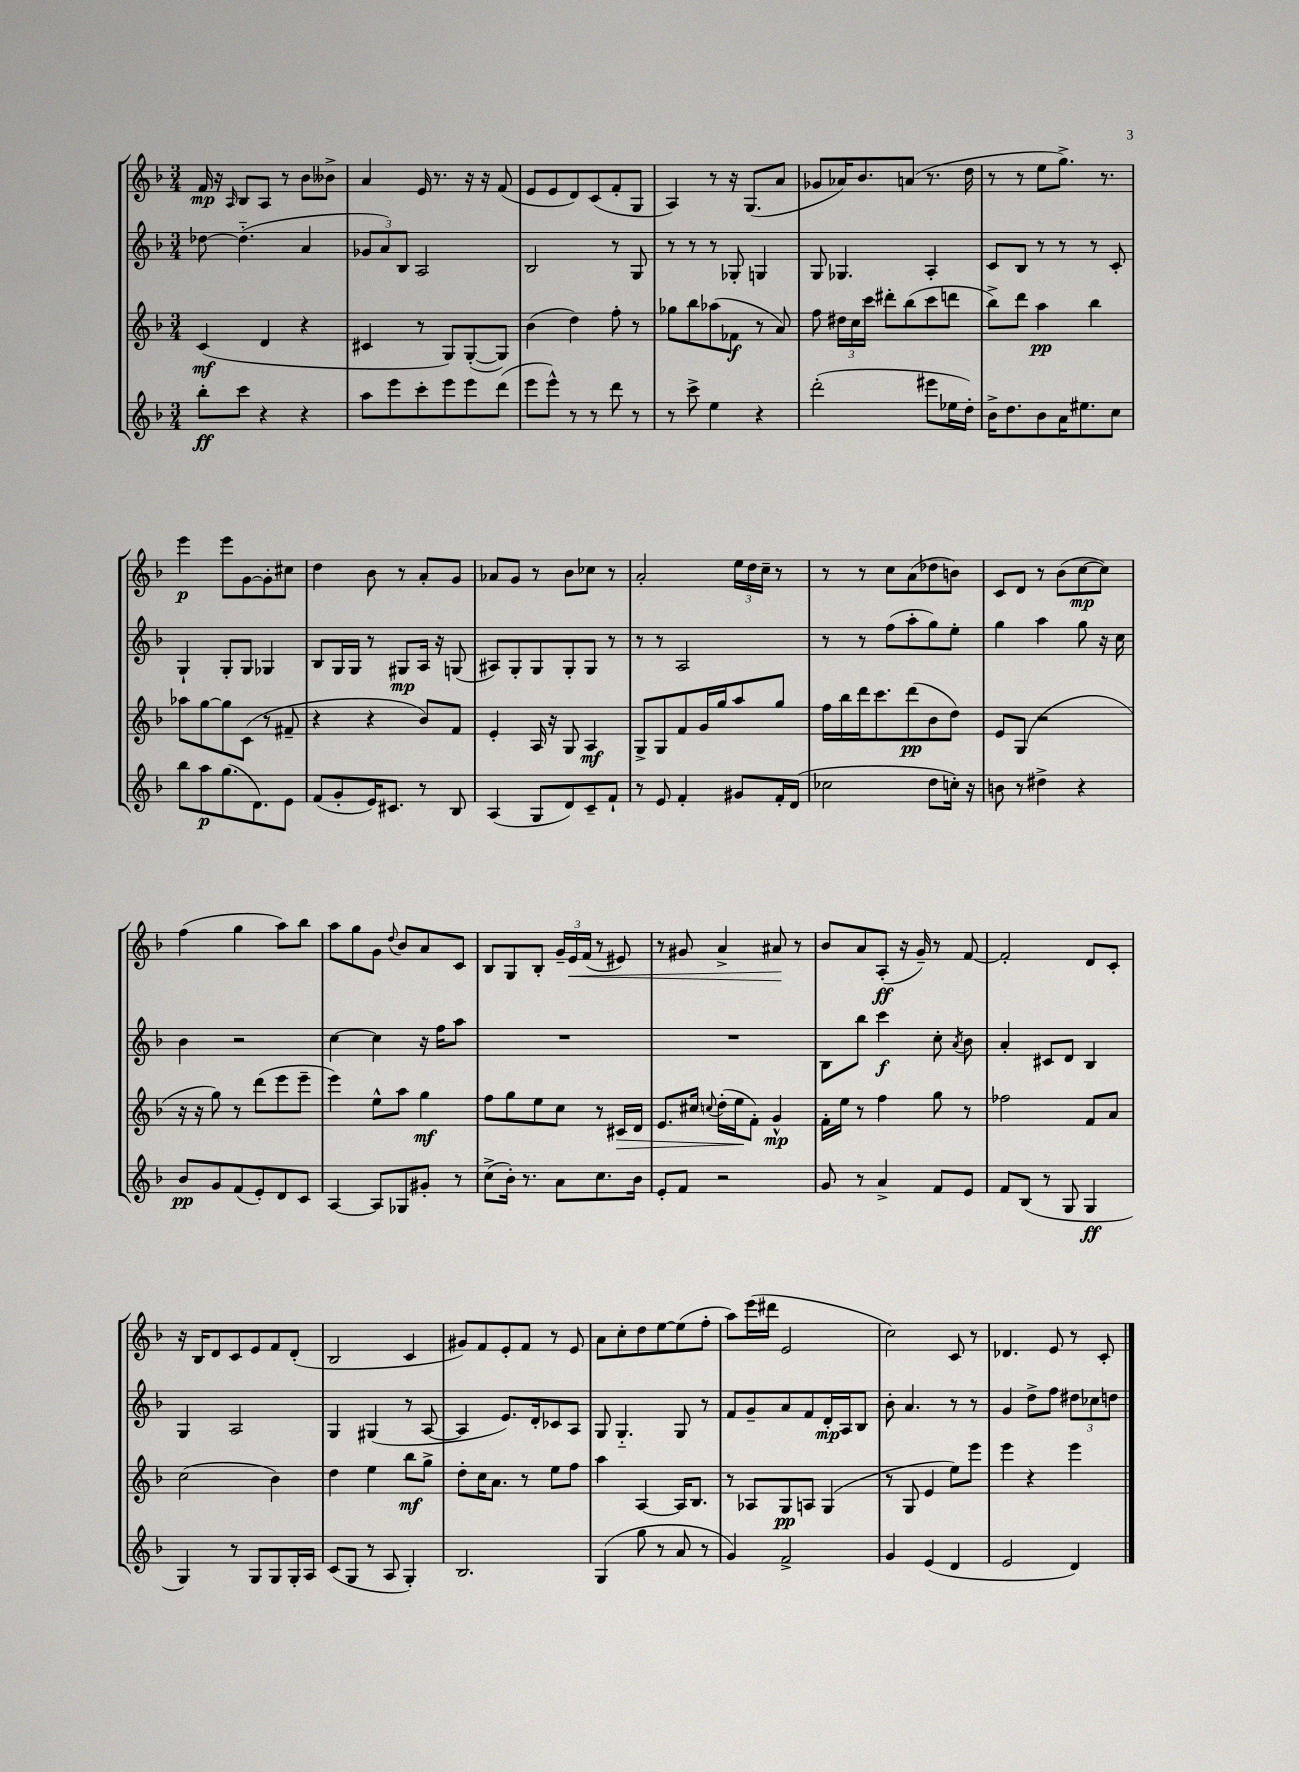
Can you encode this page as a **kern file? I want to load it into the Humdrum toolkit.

**kern	**kern	**kern	**kern
*staff4	*staff3	*staff2	*staff1
*clefG2	*clefG2	*clefG2	*clefG2
*k[b-]	*k[b-]	*k[b-]	*k[b-]
*M3/4	*M3/4	*M3/4	*M3/4
8bb-'	(4c	[8dd-	16f
.	.	.	16r
.	.	.	16qqA
8ccc	.	(4.dd-'~]	8B-
4r	4d	.	8A
.	.	.	8r
4r	4r	4a	8b-
.	.	.	8b--^
=	=	=	=
8aa	4c#	12g-	4a
.	.	12a)	.
8eee	.	.	.
.	.	12B-	.
8ccc'	8r	2A	16e
.	.	.	8.r
8eee	8G)	.	.
8eee	([8G'	.	16r
.	.	.	16r
(8ddd	8G])	.	(8f
=	=	=	=
8eee	(4b-	2B-	8e
8eee^^)	.	.	8e
8r	4dd)	.	8d)
8r	.	.	(8c
8ddd	8ff'	8r	8f'
8r	8r	8G	8G
=	=	=	=
8r	8gg-	8r	4A)
8ccc^	8bb-	8r	.
4ee	(8aa-	8r	8r
.	8f-	8G-'	16r
.	.	.	(8.G
4r	8r	4G	.
.	8a)	.	8a
=	=	=	=
(2ddd'	8ff	8G	8g-
.	24dd#	4.G-	16a-)
.	24cc	.	.
.	.	.	8.b-
.	24ccc	.	.
.	8ddd#'	.	.
.	(8bb-	.	(8a
8eee#	8ccc	4A'	8.r
16ee-	8ddd	.	.
16dd')	.	.	16dd
=	=	=	=
16b-^	8bb-^)	8c	8r
8.dd	.	.	.
.	8ddd	8B-	8r
8b-	4aa	8r	8ee
16a	.	8r	8.gg^)
8.ee#	.	.	.
.	4bb-	8r	.
.	.	.	8.r
8cc	.	8c'	.
=	=	=	=
8bb-	8aa-	4G`	4eee
8aa	[8gg	.	.
(8.gg	8gg]	8G'	8eee
.	(8c	8G	[8g
8.d)	.	.	.
.	8r	4G-	8g']
8e	8f#~	.	8cc#
=	=	=	=
(8f	4r	8B-	4dd
8g'	.	16G	.
.	.	16G	.
16e)	4r	8r	8b-
8.c#	.	.	.
.	.	8G#	8r
8r	8b-)	16A	8a'
.	.	16r	.
8B-	8f	(8G	8g
=	=	=	=
(4A	4e'	8A#)	8a-
.	.	8G'	8g
8G	16A	8G	8r
.	16r	.	.
8d)	8G	8G'	8b-
8c~	4A	8G	8cc-
8f`	.	8r	8r
=	=	=	=
8r	8G^	8r	2a'
8e	8G	8r	.
4f'	8f	2A	.
.	16g	.	.
.	16gg	.	.
8g#	8aa	.	24ee
.	.	.	24dd
.	.	.	24cc~
16f'	8gg	.	8r
(16d	.	.	.
=	=	=	=
2cc-	16ff	8r	8r
.	16bb-	.	.
.	16ddd	8r	8r
.	8.ccc	.	.
.	.	(8ff	8cc
.	(8ddd	8aa'	(8a
8dd	8b-	8gg)	8dd-
16cc')	8dd)	8ee'	8b)
16r	.	.	.
=	=	=	=
8b	8e	4gg	8c
8r	(8G	.	8d
4dd#^	2r	4aa	8r
.	.	.	(8b-
4r	.	8gg	[8cc
.	.	16r	8cc])
.	.	16cc	.
=	=	=	=
8b-	16r	4b-	(4ff
.	16r	.	.
8g	8gg)	.	.
(8f	8r	2r	4gg
8e')	(8ddd	.	.
8d	8eee	.	8aa)
8c	8eee~	.	8bb-
=	=	=	=
[4A	4eee)	[4cc	8aa
.	.	.	8gg
8A]	8ee^^	4cc]	8g
.	.	.	8qqdd
8G-	8aa	.	8b-
8g#'	4gg	16r	8a
.	.	16ff	.
8r	.	8aa	8c
=	=	=	=
(8cc^	8ff	2.r	8B-
16b-')	8gg	.	8G
8.r	.	.	.
.	8ee	.	8B-'
8a	8cc	.	24g~
.	.	.	24e
.	.	.	(24f
8.cc	8r	.	8r
.	16c#	.	8e#)
16b-	16d	.	.
=	=	=	=
8e'	8.e	2.r	8r
8f	.	.	8g#
.	16cc#	.	.
.	8qqcc	.	.
2r	(16dd'	.	4a^
.	16ee	.	.
.	8f')	.	.
.	4g^^	.	8a#
.	.	.	8r
=	=	=	=
8g	16f'	8B-	8b-
.	16ee	.	.
8r	8r	8bb-	8a
4a^	4ff	4ccc	(8A'
.	.	.	16r
.	.	.	16g~)
8f	8gg	8cc'	8r
.	.	8qa	.
8e	8r	8b-	[8f
=	=	=	=
8f	2ff-	4a'	2f']
(8B-	.	.	.
8r	.	8c#	.
8G	.	8d	.
4G	8f	4B-	8d
.	8a	.	8c'
=	=	=	=
4G)	(2cc	4G	16r
.	.	.	16B-
.	.	.	8d
8r	.	2A	8c
8G	.	.	8e
8G	4b-)	.	8f
16G'	.	.	(8d'
16A	.	.	.
=	=	=	=
(8c	4dd	4G	2B-
8G	.	.	.
8r	4ee	(4G#	.
8A	.	.	.
4G')	8bb-	8r	4c
.	8gg^	[8A	.
=	=	=	=
2.B-	8dd'	4A]	8g#)
.	16cc	.	8f
.	8.a	.	.
.	.	8.e)	8e'
.	8r	.	8f
.	.	16d'	.
.	8ee	8c-	8r
.	8ff	8A	8e
=	=	=	=
(4G	4aa	8G	8a
.	.	4.G'~	8cc'
8gg	[4A	.	8dd
8r	.	.	[8ee
8a	16A]	8G	(8ee]
.	8.B-	.	.
8r	.	8r	8ff'
=	=	=	=
4g)	8r	8f	8aa)
.	8A-	8g~	(16eee
.	.	.	16ddd#
2f^	8G	8a	2e
.	8A	8f	.
.	(4G	16d'	.
.	.	16A	.
.	.	8B-	.
=	=	=	=
4g	8r	8b-'	2cc)
.	8G	4.a	.
(4e	4e	.	.
4d	8ee)	8r	8c
.	8eee	8r	8r
=	=	=	=
2e	4eee	4g	4.d-
.	4r	8dd^	.
.	.	8ff	8e
4d)	4eee	12dd#	8r
.	.	12cc-	.
.	.	.	8c'
.	.	12dd	.
==	==	==	==
*-	*-	*-	*-
